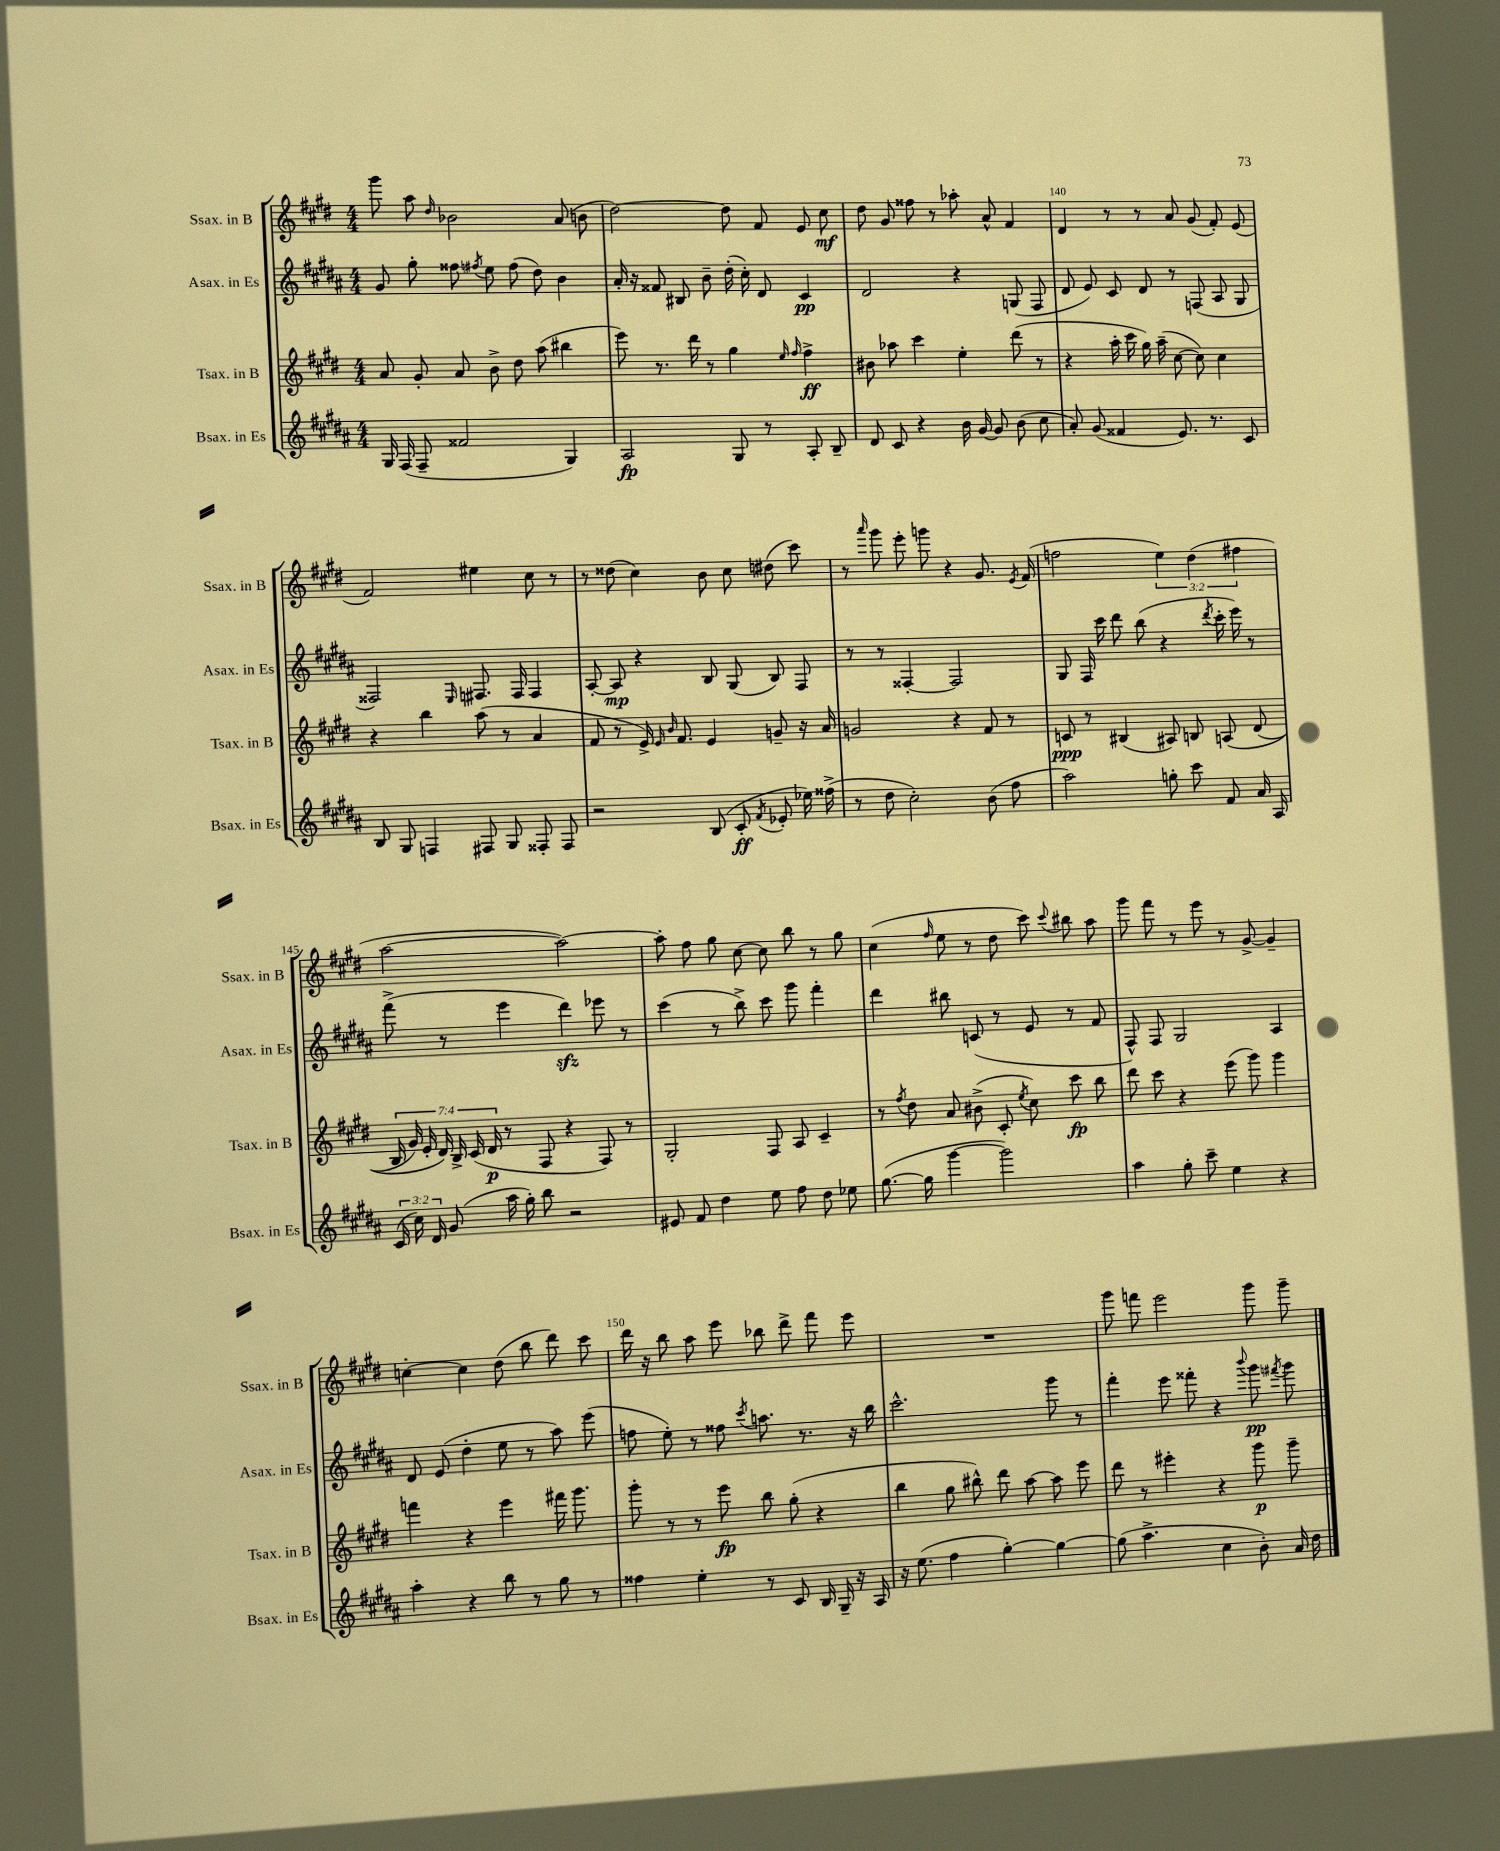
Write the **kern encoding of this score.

**kern	**kern	**kern	**kern
*staff4	*staff3	*staff2	*staff1
*clefG2	*clefG2	*clefG2	*clefG2
*k[f#c#g#d#a#]	*k[f#c#g#d#]	*k[f#c#g#d#a#]	*k[f#c#g#d#]
*M4/4	*M4/4	*M4/4	*M4/4
16G#/	8a/	8g#/	8ggg#\
(16F#/	.	.	.
8F#~/	8g#'/	8gg#'\	8aa\
.	.	.	16qqdd#/
2f##/	8a/	8ff##\	2b-\
.	.	8qff#/	.
.	8b^\	8ee\	.
.	8dd#\	(8ff#\	.
.	(8aa\	8dd#\)	.
4G#/)	4bb#\	4b\	(8a/
.	.	.	8b\
=	=	=	=
2A#/	8eee\)	16a#'/	[2dd#\)
.	.	16r	.
.	8.r	8f##/	.
.	.	8B#/	.
.	16ddd#\	.	.
.	8r	8b~\	.
8G#/	4gg#\	(16dd#'\	8dd#\]
.	.	16cc#'\)	.
8r	.	8d#/	8f#/
.	16qqee/	.	.
.	16qqff#/	.	.
8A#'/	4ff#^\	4c#/	8e/
8B~/	.	.	8cc#\
=	=	=	=
8d#/	8b#\	2d#/	8dd#\
8c#/	8aa-\	.	8g#/
4r	4ccc#\	.	8ff##\
.	.	.	8r
16b\	4ee'\	4r	8aa-'\
[16g#/	.	.	.
8g#/]	.	.	8a^^/
(8b\	(8ddd#\	(8G/	4f#/
8cc#\	8r	8F#/	.
=	=	=	=
8a#'/)	4r	8d#/	4d#/
(8g#/	.	8e/)	.
4f##/	16aa'\	8c#/	8r
.	16ccc#\	.	.
.	16gg#\)	8d#/	8r
.	(16aa~\	.	.
8.e/)	[8cc#\	8r	8a/
.	8cc#\])	(8F/	(8g#/
8.r	.	.	.
.	4cc#\	8A#/	8f#'/)
8c#/	.	8G#/	(8e/
=	=	=	=
8B/	4r	2F##/)	2f#/)
8G#/	.	.	.
4F/	4bb\	.	.
.	.	16qqE/	.
8F#/	(8aa\	8.F#/	4ee#\
8G#/	8r	.	.
.	.	16F#/	.
8F##'/	4a/	4F#/	8cc#\
8F##/	.	.	8r
=	=	=	=
2r	8f#/	[8A#'/	8r
.	8r	8A#/]	(8dd##\
.	16e^/)	4r	4cc#\)
.	16qqe/	.	.
.	16qqb/	.	.
.	8.f#/	.	.
(8B/	4e/	8B/	8b\
8c#'/	.	(8G#/	8cc#\
8qf#/	.	.	.
8e-'/	8g~/	8B/)	(8dd#\
16ee-\)	16r	8F#/	8ccc#\)
(16ff##^\	16a/	.	.
=	=	=	=
8r	2g/	8r	8r
.	.	.	16qqaaa/
8dd#\	.	8r	8ggg#\
2cc#'\)	.	[4F##'/	8eee'\
.	.	.	8ggg\
.	4r	2F##/]	4r
(8b\	8f#/	.	8.g#/
8ff#\	8r	.	.
.	.	.	8qe/
.	.	.	(16f#/
=	=	=	=
2aa#\)	8c/	8G#/	2ff\
.	8r	16F#/	.
.	.	16ccc#\	.
.	(4B#/	8ddd#\	.
.	.	(8bb\	.
8gg'\	8A#/)	4r	6ee\)
8ccc#\	8B/	.	.
.	.	.	(6dd#\
.	.	8qddd#/	.
8f#/	&(8A/	16ccc#'\	.
.	.	16eee\)	.
.	.	.	6ff#\
16a#/	(8d#/	8r	.
16A#/	.	.	.
=	=	=	=
(24c#/	28B/	(8fff#^\	[2aa\
.	28g#/)	.	.
24cc#\)	.	.	.
.	28e'/	.	.
24d#/	.	.	.
.	28d#/&)	.	.
(8g#/	.	8r	.
.	28B^/	.	.
.	(28c#/	.	.
.	28d#/	.	.
16aa#\	8r	4eee\	.
16gg#'\)	.	.	.
8bb\	8F#/	.	.
2r	4r	4ddd#\)	2aa\_)
.	8F#/)	8eee-\	.
.	8r	8r	.
=	=	=	=
8e#/	2G#'/	(4ccc#\	8aa'\]
8f#/	.	.	8ff#\
4dd#\	.	8r	8gg#\
.	.	8bb^\)	[8cc#\
8ee\	8F#/	8ccc#\	8cc#\]
8ff#\	8A/	8ggg#\	8bb\
8dd#\	4c#~/	4fff#'\	8r
8ee-\	.	.	8gg#\
=	=	=	=
([8.gg#\	8r	4ddd#\	(4cc#\
.	8qff#/	.	.
.	8dd#\	.	.
16gg#\]	.	.	.
.	.	.	16qqff#/
[4ggg#\	8a/	8bb#\	8ee\
.	(8b#^\	(8c/	8r
2ggg#\])	8c#'/	8r	8dd#\
.	8qee/	.	.
.	8cc#\)	8e/	8ccc#\)
.	.	.	8qqccc#/
.	8ccc#\	8r	8bb#\
.	8bb\	8f#/	8aa\
=	=	=	=
4aa#\	8ddd#\	8F#^^/)	8ggg#\
.	8ccc#\	8F#/	8fff#\
8gg#'\	4r	2G#/	8r
8ccc#~\	.	.	8eee\
4ee\	(8eee\	.	8r
.	8ggg#\)	.	[8g#^/
4r	4ggg#\	4A#/	4g#~/]
=	=	=	=
4aa#'\	4fff\	8d#/	[4cc'\
.	.	(8e/	.
4r	4r	4dd#'\	4cc\]
8bb\	4eee\	8ee\	(8dd#\
8r	.	8r	8bb\
8gg#\	16fff#\	8aa#\)	8ddd#\)
.	8.ggg#\	.	.
8r	.	(8eee\	8ccc#\
=	=	=	=
4ff##\	8ggg#'\	8ff\	16ddd#\
.	.	.	16r
.	8r	8ee'\)	8bb\
4ee'\	8r	8r	8aa\
.	8eee\	8ff##\	8eee\
.	.	8qccc#/	.
8r	8bb\	8.aa\	8bb-\
8c#/	(8gg#'\	.	8ddd#^\
.	.	8.r	.
16B/	4r	.	8fff#\
16G#~/	.	.	.
16r	.	16r	8eee\
16A#/	.	16bb\	.
=	=	=	=
16r	4bb\	2.ccc#^^\	1r
(8.ee\	.	.	.
4ff#\	8gg#\	.	.
.	8bb#^^\)	.	.
[4gg#'\)	8ddd#\	.	.
.	[8aa\	.	.
4gg#\_	8aa\]	8ggg#\	.
.	8eee\	8r	.
=	=	=	=
(8gg#\]	8ddd#\	4fff#'\	8ggg#\
4.aa#^\	8r	.	8fff\
.	4eee#'\	8eee\	2eee\
.	.	8fff##'\	.
4cc#\	4r	4r	.
.	.	8qqbbb/	.
8b'\)	8ggg#\	8ggg#\	8ggg#\
.	.	8qfff#/	.
16a#/	8ggg#~\	8ggg#\	8ggg#~\
16dd#\	.	.	.
==	==	==	==
*-	*-	*-	*-
